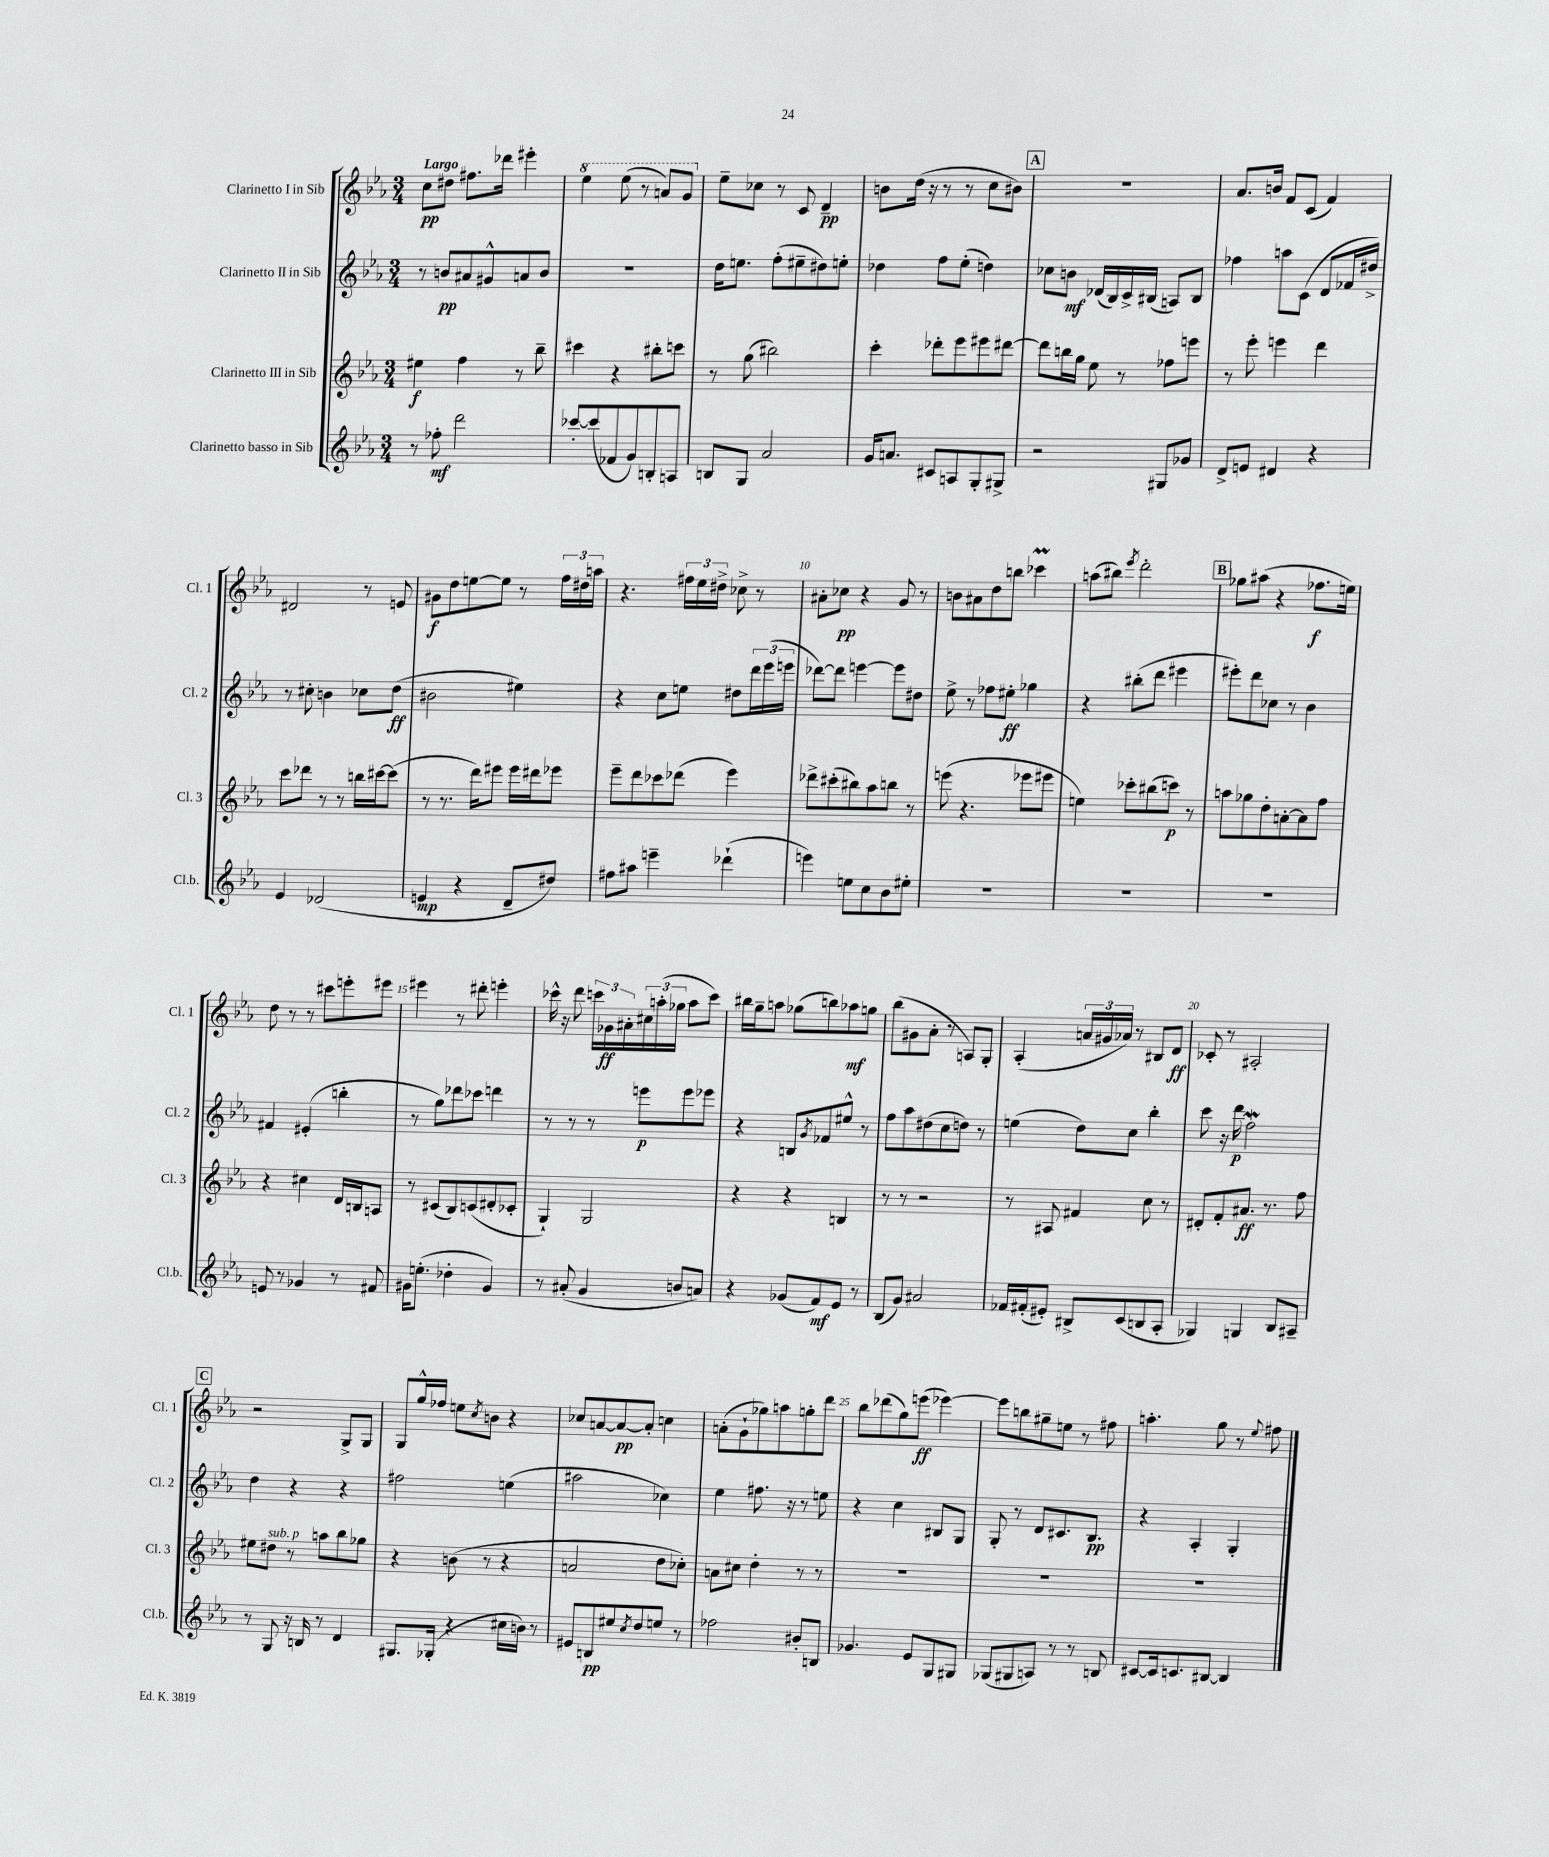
<<
\new StaffGroup <<
\new Staff = "s0" \with { instrumentName = "Clarinetto I in Sib" shortInstrumentName = "Cl. 1" } {
    \clef treble \key ees \major \numericTimeSignature \time 3/4 \tempo "Largo"
    c''8\pp dis''8 fis''8. des'''16 eis'''4-. |
    \ottava #1 ees'''4 ees'''8( r8 a''8) g''8 \ottava #0 |
    ees''8-- ces''8 r8 c'8 d'4--\pp |
    b'8 d''16( r16 r8 r8 c''8 bis'8) |
    \mark \markup { \box "A" } R2. |
    aes'8. b'16 f'8 c'8( f'4) |
    dis'2 r8 e'8 |
    gis'8\f d''8 e''8~ e''8 r8 \tuplet 3/2 { f''16 dis''16 a''16 } |
    r4. \tuplet 3/2 { fis''16 ees''16 dis''16-> } ces''8-> r8 |
    ais'8-. ces''8\pp r4 g'8 r8 |
    b'8 ais'8 d''8 b''8 ces'''4\prall |
    a''8( bis''8) \acciaccatura { ees'''8 } d'''2-. |
    \mark \markup { \box "B" } ges''8 ais''8( r4 fes''8.\f e''16) |
    d''8 r8 r8 cis'''8 e'''8-. eis'''8 |
    eis'''4 r8 dis'''8-. e'''4-. |
    ces'''16-^ r16 d'''8 \tuplet 3/2 { c'''16 ges'16\ff ais'16-. } \tuplet 3/2 { cis''16 a''16-.( ges''16 } a''8 c'''8) |
    bis''16 g''16-- a''8 ges''8( b''8) aes''8\mf g''8 |
    bes''8( gis'8 aes'8-. r8 a8) g8-. |
    aes4-.( \tuplet 3/2 { a'16 gis'16 aes'16) } r8 bis8 d'8\ff |
    ces'8-. r8 ais2-. |
    \mark \markup { \box "C" } r2 g8-> g8 |
    g8 g''16-^ fes''16 e''8 \acciaccatura { c''8 } b'8 r4 |
    ces''8 a'8~ a'8~\pp a'8-. c''4 |
    a'8-.( g'8-! ges''8) a''8 g''8-. d'''8 |
    bes''8 des'''8( g''8) e'''8\ff( ees'''4~) |
    ees'''8 b''8 gis''8-- e''8 r8 fis''8 |
    a''4.-. g''8 r8 \appoggiatura { ees''8 } fis''8 \bar "|." |
}
\new Staff = "s1" \with { instrumentName = "Clarinetto II in Sib" shortInstrumentName = "Cl. 2" } {
    \clef treble \key ees \major \numericTimeSignature \time 3/4
    r8 b'8\pp ais'8 gis'8-^ a'8 b'8 |
    R2. |
    d''16 e''8. f''8-.( eis''8-- dis''8) e''8-. |
    des''4 f''8 ees''8-.( d''4) |
    \mark \markup { \box "A" } ces''8 b'8\mf des'16( bes16) c'16-> bis16( a8) bis8 |
    fes''4 a''8 c'8( d'8 fes'16 dis''16->) |
    r8 cis''8-. b'4 ces''8 d''8\ff( |
    bis'2 eis''4) |
    r4 c''8 e''8 dis''8 \tuplet 3/2 { d'''16 ees'''16( e'''16 } |
    des'''8~) des'''8 e'''4~ e'''8 dis''8 |
    ees''8-> r8 fes''8 eis''8-.\ff ges''4 |
    r4 bis''8-.( d'''8 eis'''4 |
    \mark \markup { \box "B" } eis'''8-.) d'''8 ces''8 r8 bes'4 |
    fis'4 eis'4-.( b''4-. |
    r8 g''8) des'''8 ces'''8 d'''4 |
    r8 r8 r8 e'''8\p e'''8 ees'''8 |
    r4 b8 \acciaccatura { g'8 } fes'8 eis''8-^ r8 |
    f''8 aes''8 dis''8( c''8 d''8) r8 |
    e''4( d''8) c''8 bes''4-. |
    c'''8 r16 d'''16\p f''2\mordent |
    \mark \markup { \box "C" } d''4 r4 r4 |
    fis''2 e''4( |
    ais''2 ces''4) |
    ees''4 fis''8. r16 r8 e''8 |
    r4 c''4 bis8 g8 |
    g8-. r8 d'8 cis'8. bes8.\pp |
    r4 aes4-. g4-. \bar "|." |
}
\new Staff = "s2" \with { instrumentName = "Clarinetto III in Sib" shortInstrumentName = "Cl. 3" } {
    \clef treble \key ees \major \numericTimeSignature \time 3/4
    eis''4\f f''4 r8 bes''8-- |
    cis'''4 r4 bis''8-. c'''8 |
    r8 g''8( bis''2) |
    c'''4-. des'''8-. ees'''8 eis'''8 dis'''8~ |
    \mark \markup { \box "A" } dis'''8 b''16 g''16 ees''8 r8 fes''8 e'''8 |
    r8 ees'''8-. e'''4 d'''4 |
    c'''8 des'''8 r8 r8 b''16 cis'''16~ cis'''8( |
    r8 r8. d'''16) eis'''8 eis'''16 dis'''16 ees'''8 |
    ees'''8-- d'''8 ces'''8 des'''8( ees'''4) |
    des'''8-> cis'''8-.( bis''8) aes''8 b''8 r8 |
    e'''8( r4. ees'''8 eis'''8 |
    e''4) ces'''8-. bis''8( c'''8\p) r8 |
    \mark \markup { \box "B" } a''8 ges''8 d''8-. a'8~-. a'8 f''8 |
    r4 cis''4 d'16 b16 a8 |
    r8 cis'8( bes8) c'8( dis'8-. ces'8-. |
    g4-!) g2 |
    r4 r4 b4 |
    r8 r8 r2 |
    r8 ais8 fis'4 c''8 r8 |
    dis'8-. f'8-. ais'8.\ff r8. f''8 |
    \mark \markup { \box "C" } eis''8 dis''8^\markup { \italic "sub. p" } r8 a''8 bes''8 ges''8 |
    r4 b'8( r8 r4 |
    a'2 d''8 ces''8-.) |
    a'8 cis''8 d''4-. r8 r8 |
    R2. |
    R2. |
    R2. \bar "|." |
}
\new Staff = "s3" \with { instrumentName = "Clarinetto basso in Sib" shortInstrumentName = "Cl.b." } {
    \clef treble \key ees \major \numericTimeSignature \time 3/4
    r8 fes''8-.\mf d'''2 |
    ces'''8~-. ces'''8( fes'8 g'8) b8-. a8 |
    b8 g8 aes'2 |
    g'16 a'8. cis'8 a8 g8-. gis8-> |
    \mark \markup { \box "A" } r2 gis8 ges'8 |
    d'8-> e'8 dis'4 r4 |
    ees'4 des'2( |
    e'4\mp r4 d'8-- dis''8) |
    fis''8 ais''8 e'''4-- des'''4-!( |
    e'''4) e''8 c''8 bes'8 eis''8-. |
    R2. |
    R2. |
    \mark \markup { \box "B" } R2. |
    e'8 r8 ges'4 r8 fis'8 |
    gis'16 e''8.-.( des''4-. gis'4) |
    r8 ais'8-.( g'4 b'8 a'8) |
    r4 ges'8( f'8\mf) ees'8 r8 |
    bes8( g'8) ais'2 |
    fes'16 fis'16-.( eis'8-.) bis8-> c'8( b8 aes8-. |
    ges4) g4 bes8 ais8-- |
    \mark \markup { \box "C" } r8 g8 r16 b16 r8 d'4 |
    gis8. ges16-.( r4 cis''16 b'16) r8 |
    eis'8 b8\pp eis''8 \acciaccatura { c''8 } d''8 e''8 r8 |
    fes''2 bis'8-. b8 |
    ges'4. ees'8 g8 gis8 |
    ges8( gis8 a8) r8 r8 b8 |
    cis'8~ cis'16 c'8. bis8~ bis4 \bar "|." |
}
>>
>>
\layout { \context { \Score \override BarNumber.break-visibility = ##(#f #t #t) barNumberVisibility = #(every-nth-bar-number-visible 5) } }
